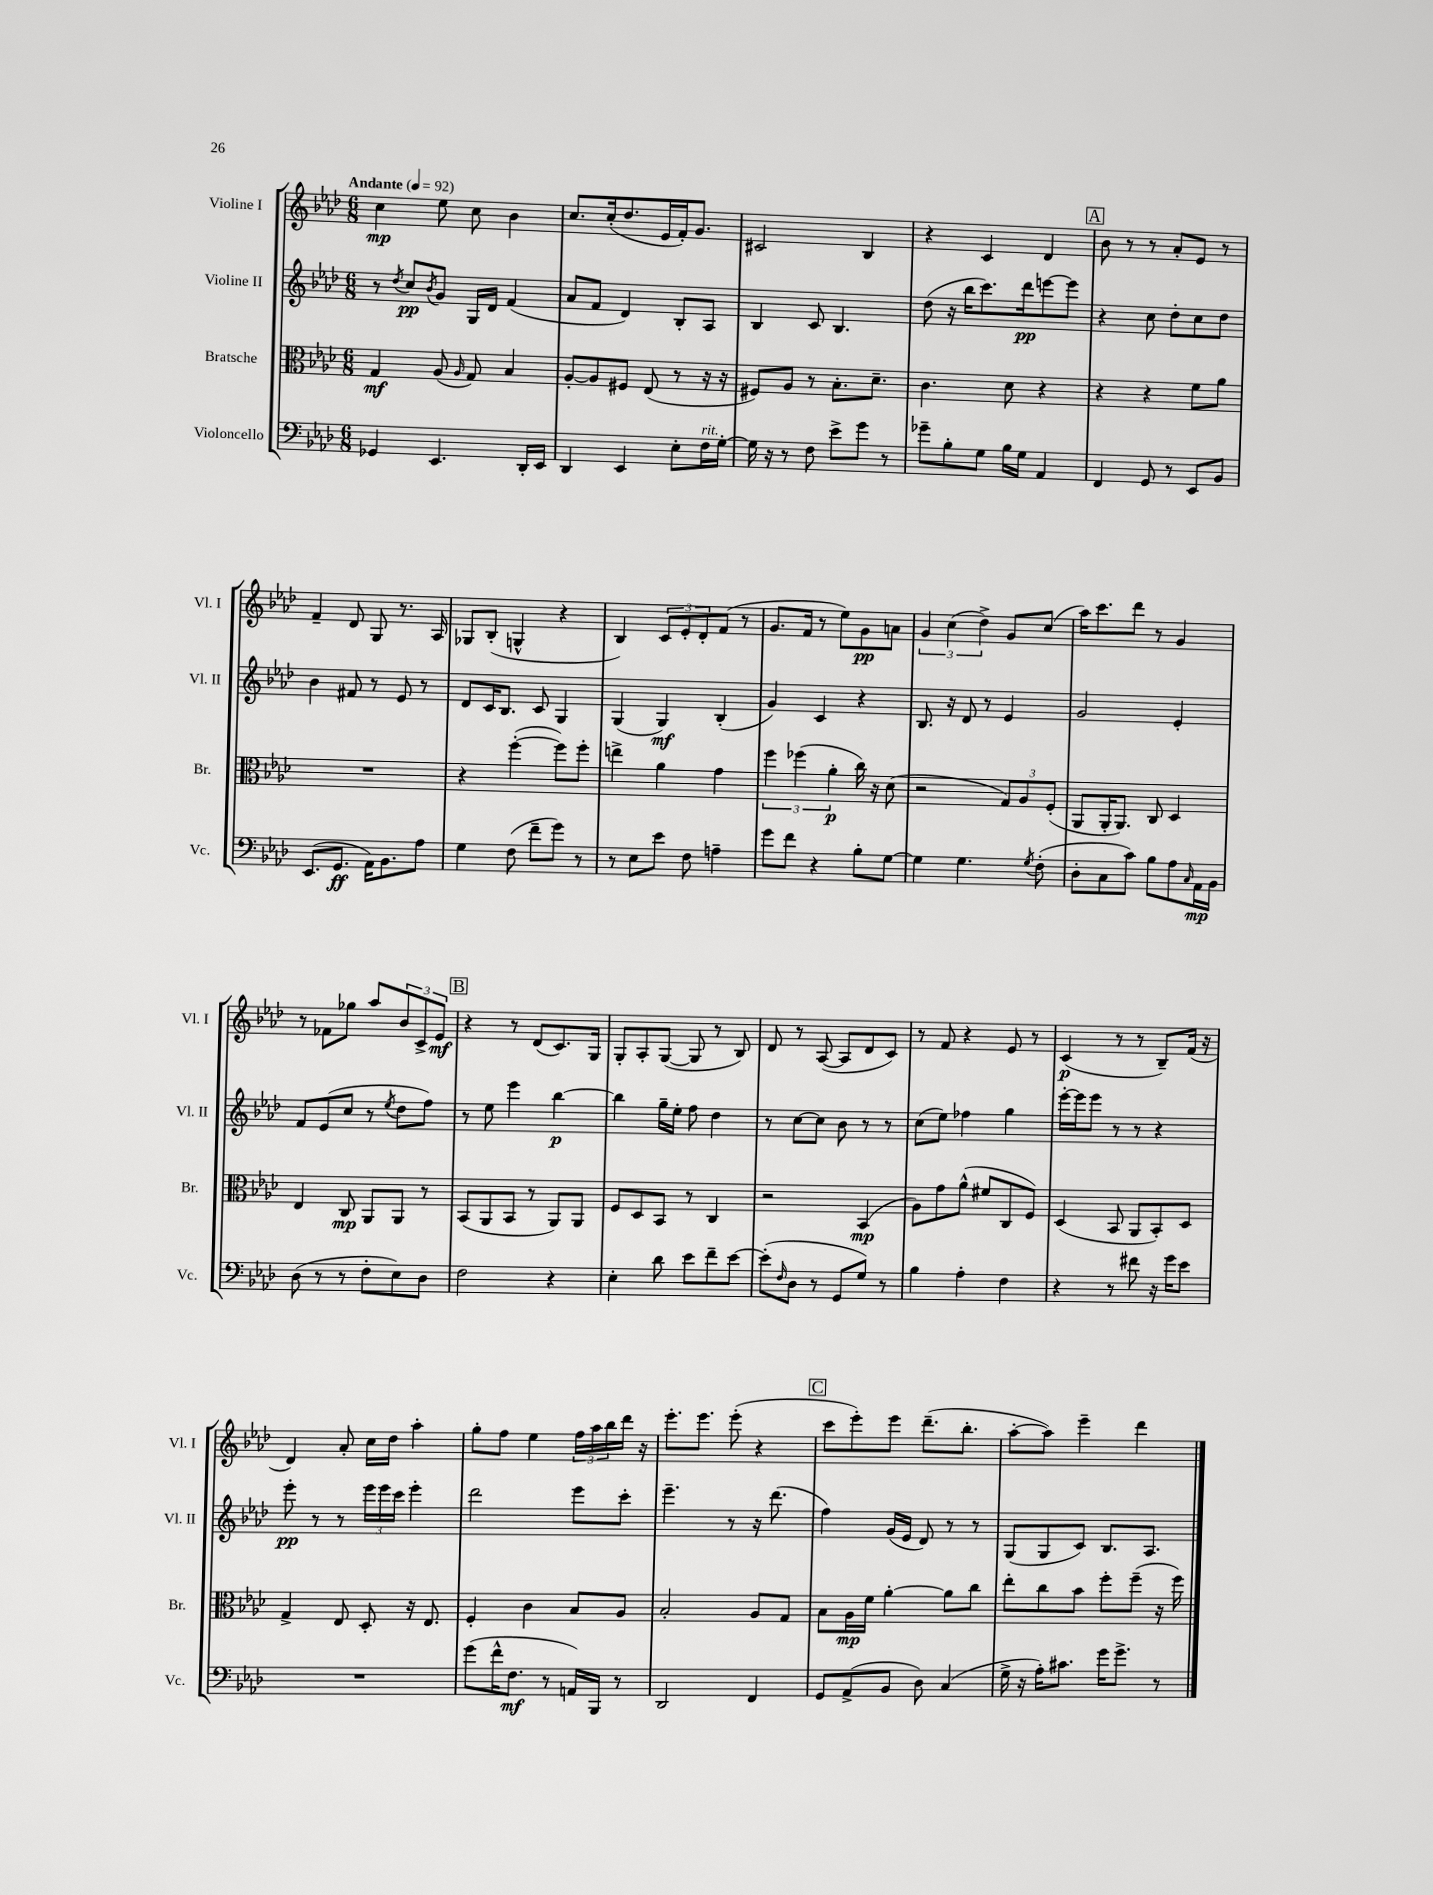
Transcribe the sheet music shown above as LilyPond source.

<<
\new StaffGroup <<
\new Staff = "s0" \with { instrumentName = "Violine I" shortInstrumentName = "Vl. I" } {
    \clef treble \key aes \major \numericTimeSignature \time 6/8 \tempo "Andante" 4 = 92
    c''4\mp ees''8 c''8 bes'4 |
    c''8. c''16-.( des''8. ees'16 f'16-.) g'8. |
    cis'2 bes4 |
    r4 c'4 des'4 |
    \mark \markup { \box "A" } bes'8 r8 r8 aes'8-. ees'8 r8 |
    f'4-- des'8 g8 r8. aes16 |
    ges8 bes8-.( g4-^ r4 |
    bes4) \tuplet 3/2 { c'8 ees'8-. des'8-. } f'8( r8 |
    g'8. f'16 r8 ees''8) g'8\pp a'8 |
    \tuplet 3/2 { g'4 c''4( des''4->) } g'8 c''8( |
    aes''16) c'''8. des'''8 r8 g'4 |
    r8 fes'8 ges''8 aes''8 \tuplet 3/2 { bes'8 c'8-> ees'8\mf } |
    \mark \markup { \box "B" } r4 r8 des'8( c'8.) g16 |
    g8-. aes8-. g8~( g8 r8 bes8) |
    des'8 r8 aes8~( aes8 des'8 c'8) |
    r8 f'8 r4 ees'8 r8 |
    c'4\p( r8 r8 bes8--) f'16( r16 |
    des'4) aes'8-. c''16 des''16 aes''4-. |
    g''8-. f''8 ees''4 \tuplet 3/2 { f''16 aes''16 bes''16 } des'''16 r16 |
    ees'''8.-. ees'''8. ees'''8-.( r4 |
    \mark \markup { \box "C" } c'''8 ees'''8-.) ees'''8 des'''8.--( bes''8.-. |
    aes''8~-. aes''8) ees'''4-- des'''4 \bar "|." |
}
\new Staff = "s1" \with { instrumentName = "Violine II" shortInstrumentName = "Vl. II" } {
    \clef treble \key aes \major \numericTimeSignature \time 6/8
    r8 \acciaccatura { des''8 } c''8\pp \acciaccatura { bes'8 } g'8 g16 des'16 f'4( |
    aes'8 f'8 des'4) bes8-. aes8 |
    bes4 c'8 bes4. |
    des''8( r16 bes''16 c'''8.) des'''16\pp e'''8~ e'''8 |
    \mark \markup { \box "A" } r4 c''8 des''8-. c''8 des''8 |
    bes'4 fis'8 r8 ees'8 r8 |
    des'8 c'16 bes8. c'8 g4 |
    g4( g4\mf) bes4-.( |
    g'4) c'4 r4 |
    bes8. r16 des'8 r8 ees'4 |
    g'2 ees'4-. |
    f'8 ees'8( c''8 r8 \acciaccatura { ees''8 } des''8 f''8) |
    \mark \markup { \box "B" } r8 ees''8 ees'''4 bes''4~\p |
    bes''4 g''16-- ees''16-. f''8 des''4 |
    r8 c''8~ c''8 bes'8 r8 r8 |
    c''8( ees''8) fes''4 g''4 |
    ees'''16~-. ees'''16 ees'''8 r8 r8 r4 |
    ees'''8-.\pp r8 r8 \tuplet 3/2 { ees'''16 ees'''16 c'''16 } ees'''4-. |
    des'''2 ees'''8 c'''8-. |
    ees'''4.-- r8 r16 des'''8.( |
    \mark \markup { \box "C" } f''4) g'16( ees'16 des'8) r8 r8 |
    g8( g8 c'8) bes8. aes8. \bar "|." |
}
\new Staff = "s2" \with { instrumentName = "Bratsche" shortInstrumentName = "Br." } {
    \clef alto \key aes \major \numericTimeSignature \time 6/8
    g4\mf aes8( \grace { aes16 } g8) bes4 |
    aes8~-. aes8 fis8 ees8( r8 r16 r16 |
    fis8) aes8 r8 bes8.-. des'8.-- |
    c'4. des'8 r4 |
    \mark \markup { \box "A" } r4 r4 f'8 aes'8 |
    R2. |
    r4 f''4~-.( f''8) f''8-. |
    e''4-> aes'4 g'4 |
    \tuplet 3/2 { f''4 fes''4( aes'4-.\p } c''16) r16 des'8( |
    r2 \tuplet 3/2 { g8) aes8 f8-.( } |
    aes,8 aes,16-. aes,8.) c8 des4 |
    ees4 c8\mp aes,8 aes,8 r8 |
    \mark \markup { \box "B" } bes,8( aes,8 bes,8 r8 aes,8) aes,8 |
    f8 des8 bes,8 r8 c4 |
    r2 bes,4\mp( |
    aes8) g'8 aes'8-^( fis'8 c8 f8) |
    des4( bes,8 aes,8 bes,8-.) des8 |
    g4-> ees8 des8-. r16 ees8. |
    f4-. c'4 bes8 aes8 |
    bes2-. aes8 g8 |
    \mark \markup { \box "C" } bes8 aes16\mp f'16 aes'4~-. aes'8 c''8 |
    ees''8-. c''8 bes'8 f''8-. f''8--( r16 f''16) \bar "|." |
}
\new Staff = "s3" \with { instrumentName = "Violoncello" shortInstrumentName = "Vc." } {
    \clef bass \key aes \major \numericTimeSignature \time 6/8
    ges,4 ees,4. des,16-. ees,16 |
    des,4 ees,4 ees8-. f16^\markup { \italic "rit." } g16~-. |
    g16 r16 r8 f8 ees'8-> g'8 r8 |
    ges'8-- bes8-. g8 bes16 g16 aes,4 |
    \mark \markup { \box "A" } f,4 g,8 r8 ees,8 bes,8 |
    ees,8.( g,8.\ff aes,16) bes,8. aes8 |
    g4 f8( f'8-- g'8) r8 |
    r8 ees8 ees'8 f8 a4-- |
    g'8 f'8 r4 bes8-. g8~ |
    g4 g4. \acciaccatura { g8 } f8-.( |
    des8-. c8 c'8) bes8 aes8 \grace { c16 } aes,16\mp bes,16 |
    des8( r8 r8 f8-. ees8) des8 |
    \mark \markup { \box "B" } f2 r4 |
    ees4-. des'8 ees'8 f'8-- ees'8~ |
    ees'8-.( \grace { f16 } des8 r8 g,8 g8) r8 |
    bes4 aes4-. f4 |
    r4 r8 fis'8 r16 g'16 ees'8 |
    R2. |
    g'8( f'16-^ f8.\mf r8 a,16) bes,,16 r8 |
    des,2 f,4 |
    \mark \markup { \box "C" } g,8 aes,8->( bes,8 des8) c4( |
    g16-> r16 aes16-.) cis'8. g'16 g'8.-> r8 \bar "|." |
}
>>
>>
\layout { \context { \Score \remove "Bar_number_engraver" } }
